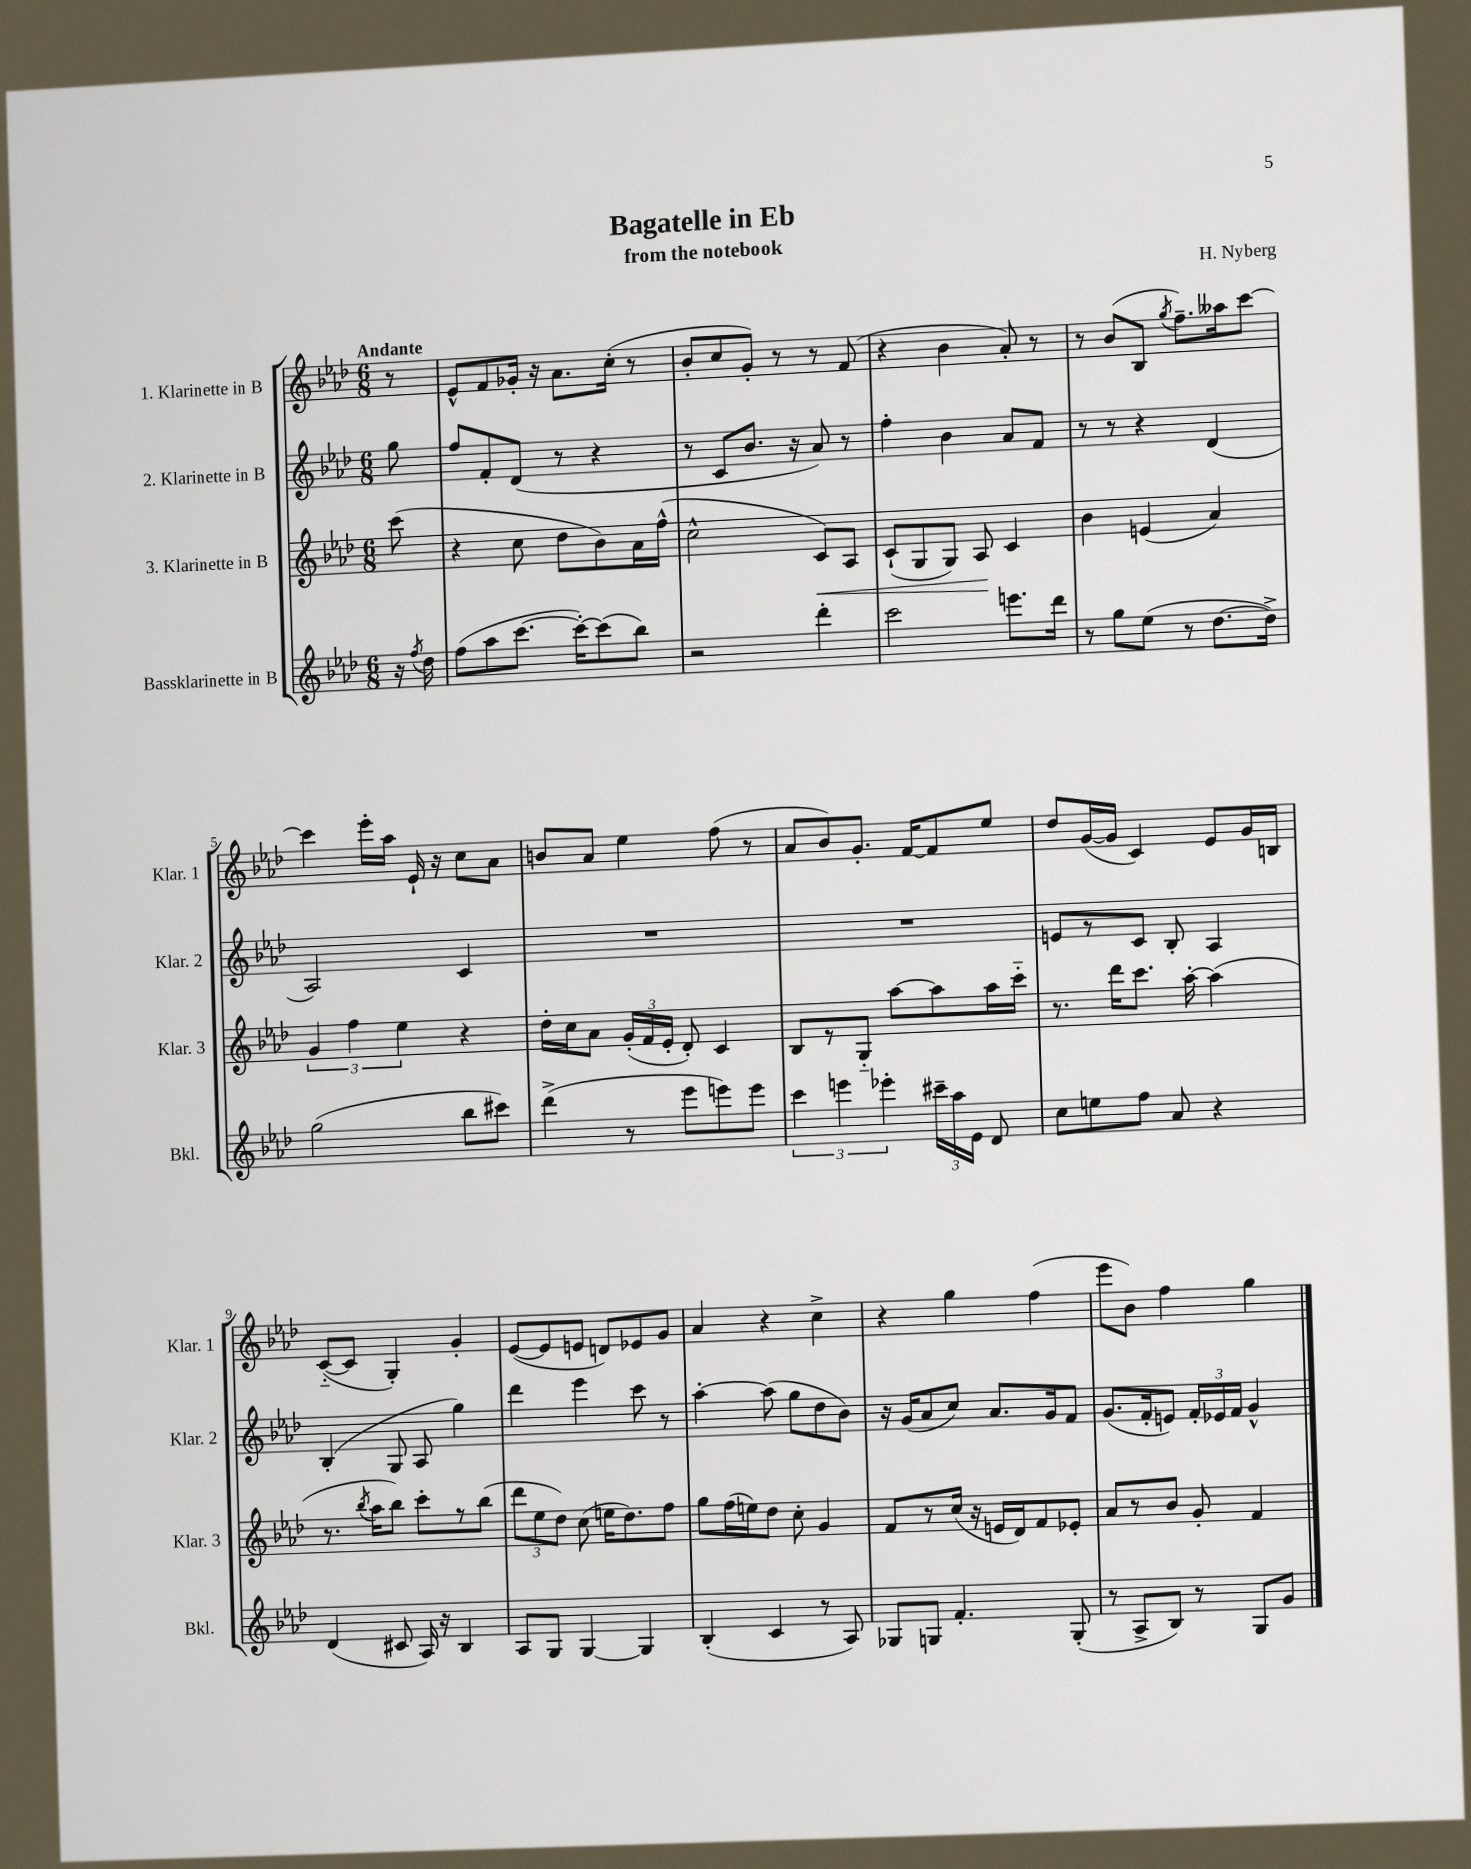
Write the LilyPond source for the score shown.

\header { title = "Bagatelle in Eb" composer = "H. Nyberg" subtitle = "from the notebook" }
<<
\new StaffGroup <<
\new Staff = "s0" \with { instrumentName = "1. Klarinette in B" shortInstrumentName = "Klar. 1" } {
    \clef treble \key aes \major \numericTimeSignature \time 6/8 \partial 8 \tempo "Andante"
    \autoBeamOff r8 |
    ees'8[-^ f'8 ges'16]-. r16 aes'8.[ c''16]-.( r8 |
    bes'8[-. c''8 g'8]-.) r8 r8 f'8( |
    r4 bes'4 aes'8-.) r8 |
    r8 bes'8[( bes8] \acciaccatura { g''8 } f''8.[--) aeses''16 c'''8]~ |
    c'''4 ees'''16[-. aes''16] ees'16-! r16 c''8[ aes'8] |
    b'8[ aes'8] ees''4 f''8( r8 |
    aes'8[ bes'8) g'8.]-. f'16[~ f'8 ees''8] |
    des''8[ g'16~( g'16] c'4) ees'8[ g'16 b16] |
    c'8[~-_( c'8] g4-.) g'4-. |
    ees'8[~( ees'8 e'8] d'8[) ees'8 g'8] |
    aes'4 r4 c''4-> |
    r4 g''4 f''4( |
    ees'''8[ bes'8]) f''4 g''4 \bar "|." |
}
\new Staff = "s1" \with { instrumentName = "2. Klarinette in B" shortInstrumentName = "Klar. 2" } {
    \clef treble \key aes \major \numericTimeSignature \time 6/8 \partial 8
    \autoBeamOff g''8 |
    f''8[ f'8-. des'8]( r8 r4 |
    r8 c'8[ bes'8.] r16 aes'8) r8 |
    f''4-. bes'4 aes'8[ f'8] |
    r8 r8 r4 des'4( |
    aes2) c'4 |
    R2. |
    R2. |
    e'8[ r8 c'8] bes8-. aes4 |
    bes4-.( g8 aes8 g''4) |
    des'''4 ees'''4 c'''8 r8 |
    aes''4~-. aes''8( g''8[ des''8 bes'8]) |
    r16 g'16[( aes'8 c''8]) aes'8.[ g'16 f'8] |
    g'8.[( f'16-. e'8]) \tuplet 3/2 { f'16[-. ees'16 f'16] } g'4-^ \bar "|." |
}
\new Staff = "s2" \with { instrumentName = "3. Klarinette in B" shortInstrumentName = "Klar. 3" } {
    \clef treble \key aes \major \numericTimeSignature \time 6/8 \partial 8
    \autoBeamOff c'''8( |
    r4 c''8 des''8[ bes'8) aes'16 f''16]-^( |
    c''2-^ c'8[\<) aes8] |
    c'8[-!( g8 g8]) aes8\! c'4 |
    bes'4 e'4( aes'4) |
    \tuplet 3/2 { g'4 f''4 ees''4 } r4 |
    des''16[-. c''16 aes'8] \tuplet 3/2 { g'16[-.( f'16 ees'16]-. } des'8-.) c'4 |
    bes8[ r8 g8]-_ aes''8[~ aes''8 aes''16 c'''16]-_ |
    r8. des'''16[ c'''8.] aes''16~-. aes''4( |
    r8. \acciaccatura { bes''8 } aes''16[ bes''8]) c'''8[-. r8 bes''8]( |
    \tuplet 3/2 { des'''8[ ees''8 des''8]) } c''8( e''16[ des''8.) f''8] |
    g''8[ f''16( e''16) des''8] c''8-. g'4 |
    f'8[ r8 c''16]( r16 e'16[ des'16) f'8 ees'8]-. |
    aes'8[ r8 bes'8] g'8-. f'4 \bar "|." |
}
\new Staff = "s3" \with { instrumentName = "Bassklarinette in B" shortInstrumentName = "Bkl." } {
    \clef treble \key aes \major \numericTimeSignature \time 6/8 \partial 8
    \autoBeamOff r16 \acciaccatura { f''8 } des''16 |
    f''8[( aes''8 c'''8.]~ c'''16[~-.) c'''8( bes''8]) |
    r2 des'''4-. |
    c'''2 e'''8.[ des'''16] |
    r8 g''8[ ees''8]( r8 des''8.[~ des''16]->) |
    g''2( bes''8[ cis'''8]) |
    des'''4->( r8 ees'''8[ e'''8) e'''8] |
    \tuplet 3/2 { c'''4 e'''4 ees'''4-. } \tuplet 3/2 { cis'''16[-- aes''16 ees'16] } des'8 |
    c''8[ e''8 f''8] aes'8 r4 |
    des'4( cis'8 aes16) r16 bes4 |
    aes8[ g8] g4~ g4 |
    bes4-.( c'4 r8 aes8) |
    ges8[ g8] f'4.-. g8-.( |
    r8 aes8[-> bes8]) r8 g8[ g'8] \bar "|." |
}
>>
>>
